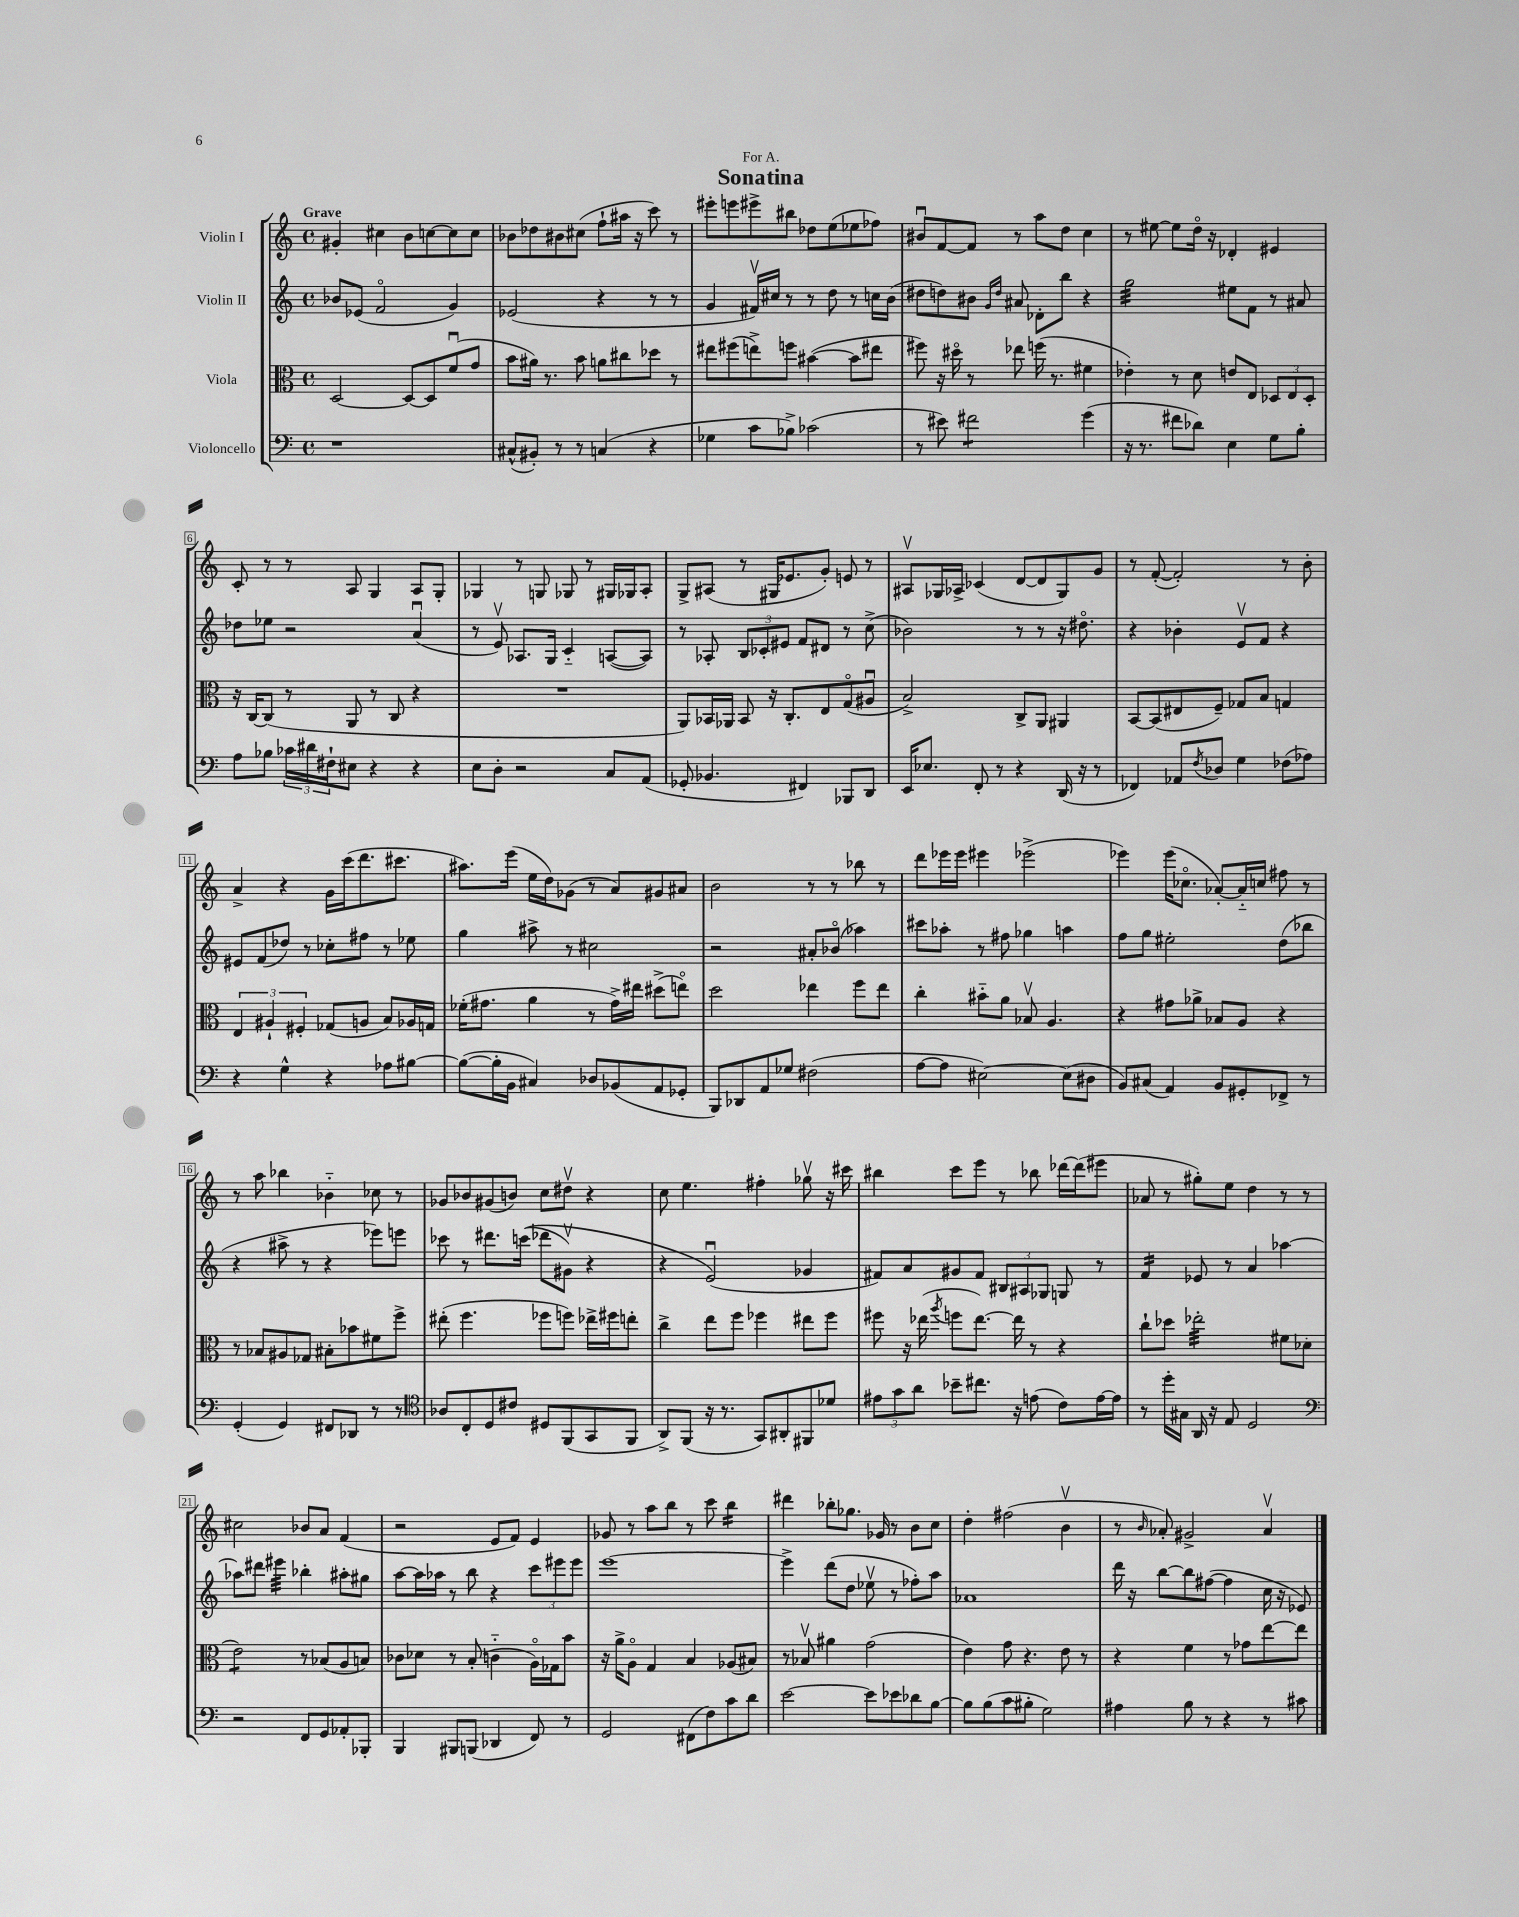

**kern	**kern	**kern	**kern
*staff4	*staff3	*staff2	*staff1
*clefF4	*clefC3	*clefG2	*clefG2
*k[]	*k[]	*k[]	*k[]
*M4/4	*M4/4	*M4/4	*M4/4
*met(c)	*met(c)	*met(c)	*met(c)
1r	[2D	8b-	4g#'
.	.	(8e-	.
.	.	2fo	4cc#
.	8D_	.	8b
.	8D]	.	[8cc
.	(8fu	4g)	8cc]
.	8g	.	8cc
=	=	=	=
(8C#^^	8b	(2e-	8b-
8BB#')	16a#)	.	8dd-
.	8.r	.	.
8r	.	.	8b#
8r	8b	.	(8cc#
(4C	8a	4r	8ff`
.	8cc#	.	16aa#
.	.	.	16r
4r	8dd-	8r	8ccc)
.	8r	8r	8r
=	=	=	=
4G-	8ee#	4g	8eee#'
.	(8ff#	.	8eee
8c	8ee^)	16f#v)	8eee#^
.	.	16cc#	.
8B-^)	8ff	8r	8bb#
(2c-	([4b#	8r	8dd-
.	.	8dd	(8ee
.	8b#]	8r	8ee-
.	8ee#	16cc	8ff-)
.	.	(16b	.
=	=	=	=
8r	8ff#)	8dd#	8b#u
8e#)	16r	8dd)	[8f
.	16dd#o	.	.
2f#	8r	8b#	8f]
.	.	16qqg	.
.	.	16qqdd	.
.	8ee-	8a#	8r
.	(16ff	8d-'	8aa
.	8.r	.	.
.	.	8bb	8dd
(4g	4f#	4r	4cc
=	=	=	=
16r	4e-')	2gg	8r
8.r	.	.	.
.	.	.	[8ee#
8f#	8r	.	8ee#]
8d-)	8d	.	16ddo
.	.	.	16r
4E	8e	8ee#	4d-'
.	8E	8f	.
8G	12D-	8r	4e#
.	12E	.	.
8B'	.	8a#	.
.	12D-'	.	.
=	=	=	=
8A	16r	8dd-	8c'
.	[16C	.	.
8B-	(8C]	8ee-	8r
24c-	8r	2r	8r
24d#	.	.	.
24F#`	.	.	.
8E#	8AA	.	8A
4r	8r	.	4G
.	8C	.	.
4r	4r	(4au	8A
.	.	.	8G'
=	=	=	=
8E	1r	8r	4G-
8D'	.	8ev)	.
2r	.	8.A-	8r
.	.	.	8G
.	.	16G	.
.	.	4c'~	8G-
.	.	.	8r
8C	.	([8A	16G#
.	.	.	16G-
(8AA	.	8A])	8A'
=	=	=	=
8GG-'	8AA)	8r	8G^
4.BB-	16BB-	8A-'	(8A#
.	16AA-	.	.
.	8BB-	12B	8r
.	.	12c-'	.
.	16r	.	16G#
.	.	12e#	.
.	8.C'	.	8.e-
4FF#)	.	8f	.
.	8E	8d#	8g')
8BBB-	(8Go	8r	8e
8DD	8A#u	(8cc^	8r
=	=	=	=
16EE	2B^)	2b-)	8A#v
8.E-	.	.	.
.	.	.	16G-
.	.	.	16A-^
8FF'	.	.	(4c-
8r	.	.	.
4r	8C^	8r	[8d
.	8AA	8r	8d]
(16DD	4AA#	16r	8G-)
16r	.	8.dd#o	.
8r	.	.	8g
=	=	=	=
4FF-)	[8BB	4r	8r
.	(8BB]	.	([8f'
8AA-	8E#	4b-'	2f'])
8qF	.	.	.
8D-	8F~)	.	.
4G	8G-	8ev	.
.	8B	8f	.
(8F-	4G	4r	8r
8A-)	.	.	8b'
=	=	=	=
4r	6E	8e#	4a^
.	.	(8f	.
.	6A#`	.	.
4G^^	.	8dd-)	4r
.	6F#'	.	.
.	.	8r	.
4r	(8G-	8cc-'	16g
.	.	.	(16ccc
.	8A	8ff#	8.ddd
8A-	8B)	8r	.
.	.	.	8.ccc#
[8B#	16A-	8ee-	.
.	16G	.	.
=	=	=	=
(8B#_	(16f-'	4gg	8.aa#)
.	8.g#	.	.
16B#']	.	.	.
16BB	.	.	(16eee
4C#)	4a	8aa#^	16ee
.	.	.	16dd)
.	.	8r	(8g-
8D-	8r	2cc#	8r
(8BB-	16g#^)	.	8a)
.	16ee#	.	.
8AA	(8dd#^	.	8g#
8GG-'	8eeo)	.	8a#
=	=	=	=
8BBB)	2dd	2r	2b
8DD-	.	.	.
8AA	.	.	.
8G-	.	.	.
(2F#	4ee-	8a#'	8r
.	.	(8b-o	8r
.	8ff	4aa-)	8bb-
.	8ee-	.	8r
=	=	=	=
[8A	4cc'	8ccc#	8ddd
8A]	.	8aa-'	16eee-
.	.	.	16eee-
[2E#)	8b#'~	8r	4eee#
.	8a	8ff#	.
.	8B-v	4gg-	(2eee-^
.	4.A	.	.
(8E#]	.	4aa	.
8D#	.	.	.
=	=	=	=
8BB)	4r	8ff	4eee-)
(8C#	.	8gg	.
4AA)	8g#	2ee#'	(16eee-
.	.	.	8.cc-o
.	8a-^	.	.
8BB	8B-	.	[8a-')
8GG#'	8A	.	16a-'~]
.	.	.	16cc
8FF-^	4r	(8dd	8ff#
8r	.	8bb-	8r
=	=	=	=
(4GG'	8r	4r	8r
.	8B-	.	8aa
4GG)	8A#	8aa#^	4bb-
.	8G-	8r	.
8FF#	8B#'	4r	4b-'~
8DD-	8b-	.	.
8r	8f#	8eee-)	8cc-
8r	8ff^	8eee	8r
=	=	=	=
*clefC4	*	*	*
8A-	(8ee#'	8ccc-	8g-
8C'	4.ff	8r	8b-
8D	.	8.ddd#	(8g#
8c#	.	.	8b)
.	.	&((16ccc	.
8D#	8ff-	8ddd-	8cc
(8FF	8ff)	8g#v)	8dd#v
8GG	16ee-^	4r	4r
.	16ff#	.	.
8FF	8ee'	.	.
=	=	=	=
8AA^)	4cc^	4r	8cc
(8FF	.	.	4.ee
16r	8ee	(2eu&)	.
8.r	.	.	.
.	8ff	.	.
8GG)	4ff-	.	4ff#'
8AA#'	.	.	.
8FF#	8ee#	4g-	8gg-v
8d-	8ff-	.	16r
.	.	.	16ccc#
=	=	=	=
12e#	8ff#	8f#)	4bb#
12g	.	.	.
.	16r	8a	.
12a	.	.	.
.	(16ee-	.	.
.	8qaa	.	.
8b-~	8ff	8g#	8ccc
8.cc#	[8.ee-)	8f#	8eee
.	.	12B#	8r
16r	16ee-]	.	.
.	.	12A#	.
(8e	8r	.	8bb-
.	.	12G-	.
8c)	4r	8G	[16ddd-
.	.	.	(16ddd-]
[16e	.	8r	8eee#
16e]	.	.	.
=	=	=	=
8r	8cc`	4f	8a-
16dd'	8dd-	.	8r
16G#	.	.	.
16AA	2ee-'	8e-	8gg#')
16r	.	.	.
8E	.	8r	8ee
2D	.	4a	4dd
.	8f#	[4aa-	8r
.	(8d-	.	8r
=	=	=	=
*clefF4	*	*	*
2r	2e)	8aa-]	2cc#
.	.	8ddd#	.
.	.	4eee#	.
8FF	8r	4bb-'	8b-
8GG	(8B-	.	8a
8AA-'	8A	8aa#'	(4f
8BBB-'	8B)	8gg#	.
=	=	=	=
4BBB	8c-	[8aa	2r
.	8d-	16aa]	.
.	.	16aa-	.
8BBB#	8r	8r	.
(8BBB	(8B'	8bb	.
4DD-	4c'~	4r	8e
.	.	.	8f)
8FF)	16Ao)	12ccc	4e
.	16G-	.	.
.	.	12eee#	.
8r	8b	.	.
.	.	12eee#	.
=	=	=	=
2GG	16r	[1eee	8g-
.	16a^	.	.
.	8Ao	.	8r
.	4G	.	8aa
.	.	.	8bb
(8FF#	4B	.	8r
8F)	.	.	8ccc
8c	(8A-	.	4bb
8d	8B#)	.	.
=	=	=	=
[2e	8r	4eee^]	4ddd#
.	8B-v	.	.
.	4a#	(8ddd	8bb-'
.	.	8dd	8.gg-
8e]	(2g	8ee-v	.
.	.	.	16g-
8e-	.	8r	8r
8d-	.	8ff-')	8b
[8B	.	8aa	8cc
=	=	=	=
8B]	4e)	1a-	4dd'
(8B	.	.	.
8c	8g	.	(2ff#
8B#'	4.r	.	.
2G)	.	.	.
.	8e	.	4bv
.	8r	.	.
=	=	=	=
4A#	4r	16ddd	8r
.	.	16r	.
.	.	.	16qqb
.	.	[8bb	8a-')
8B	4f	8bb]	2g#^
8r	.	([8ff#	.
4r	8r	4ff#]	.
.	8g-	.	.
8r	[8ee	16cc	4a-v
.	.	16r	.
8c#	8ee]	8e-)	.
==	==	==	==
*-	*-	*-	*-
